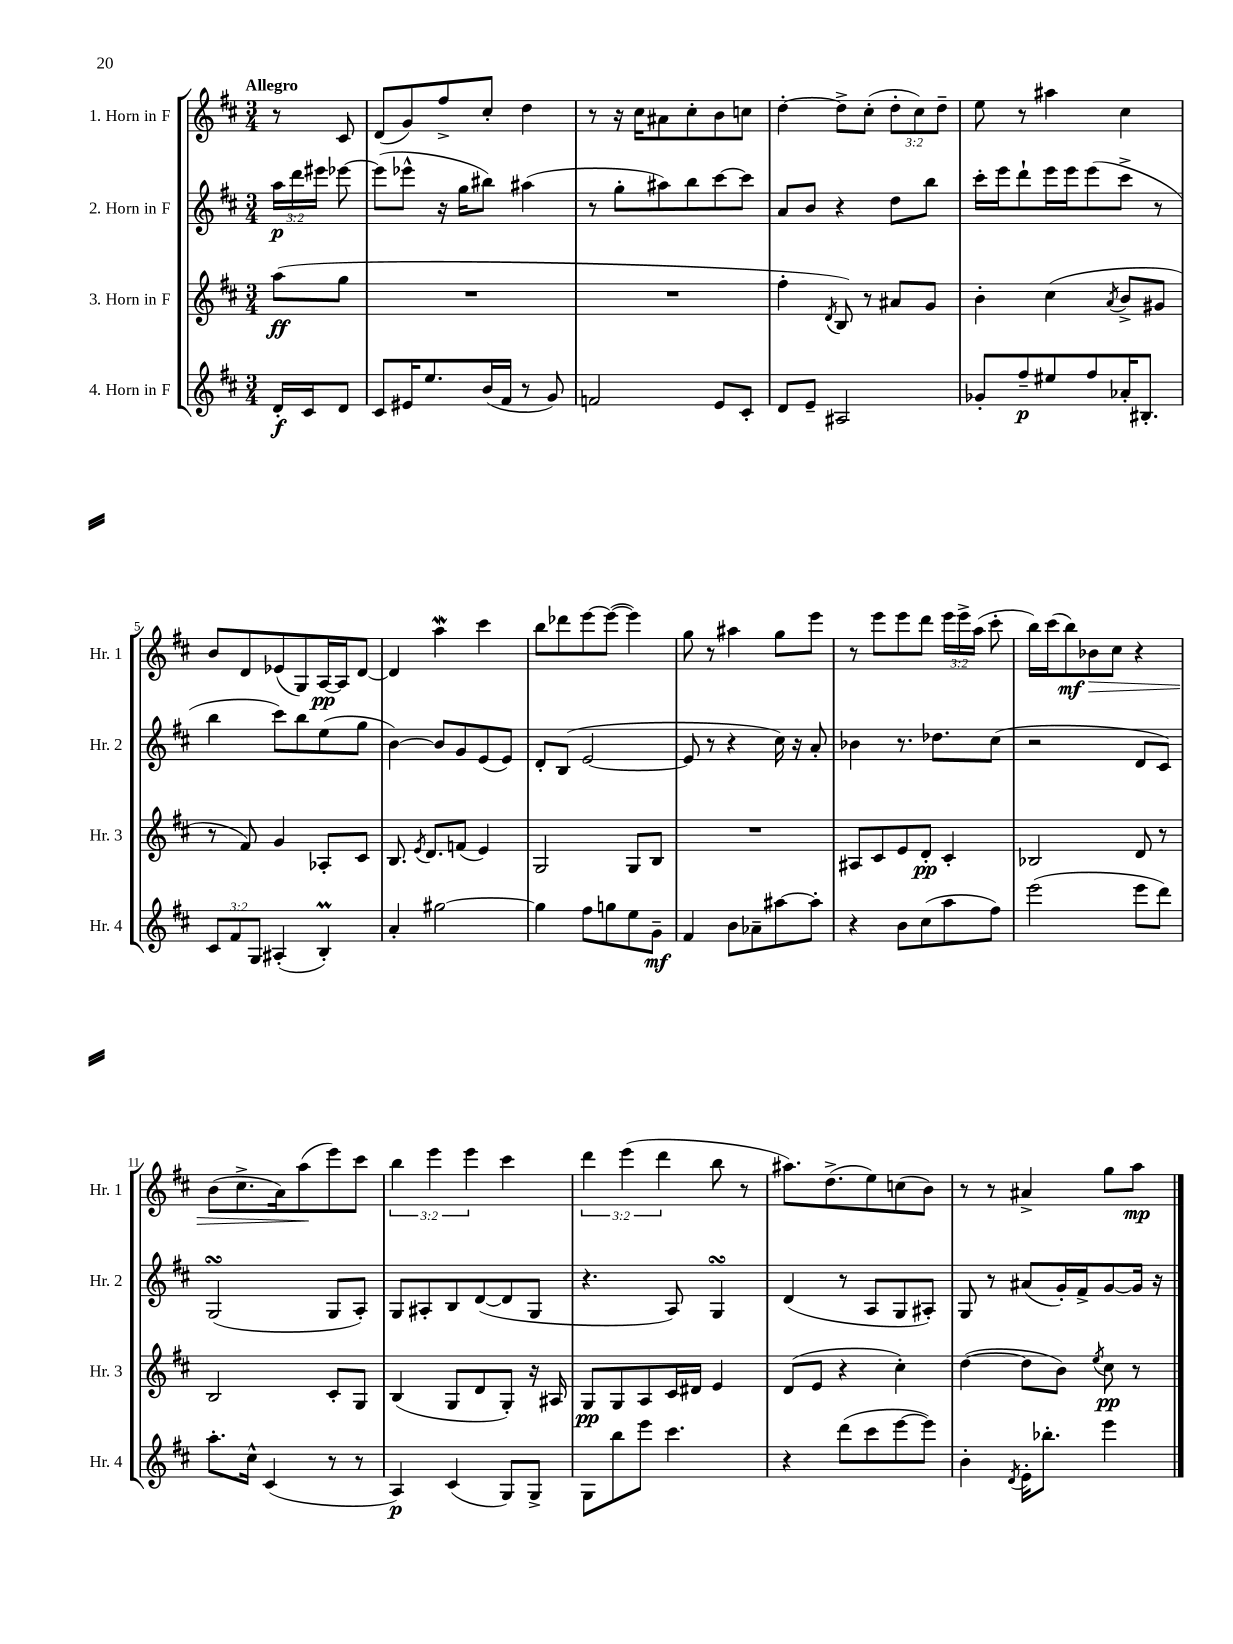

**kern	**dynam	**kern	**dynam	**kern	**dynam	**kern	**dynam
*part4	*part4	*part3	*part3	*part2	*part2	*part1	*part1
*staff4	*staff4	*staff3	*staff3	*staff2	*staff2	*staff1	*staff1
*I"4. Horn in F	*	*I"3. Horn in F	*	*I"2. Horn in F	*	*I"1. Horn in F	*
*I'Hr. 4	*	*I'Hr. 3	*	*I'Hr. 2	*	*I'Hr. 1	*
*clefG2	*	*clefG2	*	*clefG2	*	*clefG2	*
*k[f#c#]	*	*k[f#c#]	*	*k[f#c#]	*	*k[f#c#]	*
*M3/4	*	*M3/4	*	*M3/4	*	*M3/4	*
=	=	=	=	=	=	=	=
!	!	!	!	!	!	!LO:TX:a:B:t=Allegro	!
16d'/LL	f	(8aa\L	ff	24aa\LL	p	8r	.
.	.	.	.	24ddd\	.	.	.
16c#/J	.	.	.	.	.	.	.
.	.	.	.	24eee#X\JJ	.	.	.
8d/J	.	8gg\J	.	[8eee-X\	.	8c#/	.
=1	=1	=1	=1	=1	=1	=1	=1
8c#/L	.	2.r	.	(8eee-\L]	.	(8d/L	.
16e#X/K	.	.	.	8eee-X^^\J	.	8g/)	.
8.ee/	.	.	.	.	.	.	.
.	.	.	.	16r	.	8ff#^/	.
.	.	.	.	16gg\KL	.	.	.
(16b/L	.	.	.	8bb#X\J)	.	8cc#'/J	.
16f#/JJ	.	.	.	.	.	.	.
8r	.	.	.	(4aa#X\	.	4dd\	.
8g/)	.	.	.	.	.	.	.
=2	=2	=2	=2	=2	=2	=2	=2
2fn/	.	2.r	.	8r	.	8r	.
.	.	.	.	8gg'\L	.	16r	.
.	.	.	.	.	.	16cc#\KL	.
.	.	.	.	8aa#X\)	.	8a#X\	.
.	.	.	.	8bb\	.	8cc#'\	.
8e/L	.	.	.	[8ccc#\	.	8b\	.
8c#'/J	.	.	.	8ccc#\J]	.	8ccn\J	.
=3	=3	=3	=3	=3	=3	=3	=3
8d/L	.	4ff#'\	.	8a/L	.	[4dd'\	.
8e~/J	.	.	.	8b/J	.	.	.
.	.	8qd/	.	.	.	.	.
2A#X/	.	8B/)	.	4r	.	8dd^\L]	.
.	.	8r	.	.	.	(8cc#'\J	.
.	.	8a#X/L	.	8dd\L	.	12dd'\L	.
.	.	.	.	.	.	12cc#\)	.
.	.	8g/J	.	8bb\J	.	.	.
.	.	.	.	.	.	12dd~\J	.
=4	=4	=4	=4	=4	=4	=4	=4
8g-X'/L	.	4b'\	.	16ccc#'\LL	.	8ee\	.
.	.	.	.	16eee\J	.	.	.
8ff#~/	p	.	.	8ddd`\	.	8r	.
8ee#X/	.	(4cc#\	.	16eee\L	.	4aa#X\	.
.	.	.	.	16eee\J	.	.	.
8ff#/	.	.	.	(8eee\	.	.	.
.	.	8qa/	.	.	.	.	.
16a-X'/K	.	8b^/L	.	8ccc#^\J	.	4cc#\	.
8.B#X'/J	.	.	.	.	.	.	.
.	.	8g#X/J	.	8r	.	.	.
!!LO:LB:g=z
=5	=5	=5	=5	=5	=5	=5	=5
12c#/L	.	8r	.	4bb\	.	8b/L	.
12f#/	.	.	.	.	.	.	.
.	.	8f#/)	.	.	.	8d/	.
12G/J	.	.	.	.	.	.	.
(4A#X'/	.	4g/	.	8ccc#\L)	.	(8e-X/	.
.	.	.	.	8bb\	.	8G/)	.
4BM'/)	.	8A-X'/L	.	(8ee\	.	[16A/L	pp
.	.	.	.	.	.	16A/J]	.
.	.	8c#/J	.	8gg\J	.	[8d/J	.
=6	=6	=6	=6	=6	=6	=6	=6
4a'/	.	8.B/	.	[4b\)	.	4d/]	.
.	.	8qe/	.	.	.	.	.
.	.	8.d/L	.	.	.	.	.
[2gg#X\	.	.	.	8b/L]	.	4aaW\	.
.	.	(8fn/J	.	8g/	.	.	.
.	.	4e/)	.	(8e/	.	4ccc#\	.
.	.	.	.	8e/J)	.	.	.
=7	=7	=7	=7	=7	=7	=7	=7
4gg#\]	.	2G/	.	8d'/L	.	8bb\L	.
.	.	.	.	(8B/J	.	8ddd-X\	.
8ff#\L	.	.	.	[2e/	.	[8eee\	.
8ggn\	.	.	.	.	.	(8eee\J_	.
8ee\	.	8G/L	.	.	.	4eee\])	.
8g~\J	mf	8B/J	.	.	.	.	.
=8	=8	=8	=8	=8	=8	=8	=8
4f#/	.	2.r	.	8e/]	.	8gg\	.
.	.	.	.	8r	.	8r	.
8b\L	.	.	.	4r	.	4aa#X\	.
8a-X~\	.	.	.	.	.	.	.
[8aa#X\	.	.	.	16cc#\)	.	8gg\L	.
.	.	.	.	16r	.	.	.
8aa#'\J]	.	.	.	8a'/	.	8eee\J	.
=9	=9	=9	=9	=9	=9	=9	=9
4r	.	8A#X/L	.	4b-X\	.	8r	.
.	.	8c#/	.	.	.	8eee\L	.
8b\L	.	8e/	.	8.r	.	8eee\	.
(8cc#\	.	8d'/J	pp	.	.	8ddd\J	.
.	.	.	.	8.dd-X\L	.	.	.
8aa\	.	4c#'/	.	.	.	24eee\LL	.
.	.	.	.	.	.	24eee^\	.
.	.	.	.	.	.	(24aa\JJ	.
8ff#\J)	.	.	.	(8cc#\J	.	8ccc#'\	.
=10	=10	=10	=10	=10	=10	=10	=10
(2eee\	.	2B-X/	.	2r	.	16bb\LL)	.
.	.	.	.	.	.	(16ccc#\J	.
.	.	.	.	.	.	8bb\)	mf
!	!	!	!	!	!	!	!LO:HP:b
.	.	.	.	.	.	8b-X\	>
.	.	.	.	.	.	8cc#\J	.
8eee\L	.	8d/	.	8d/L	.	4r	.
8ddd\J)	.	8r	.	8c#/J)	.	.	.
!!LO:LB:g=z
=11	=11	=11	=11	=11	=11	=11	=11
8.aa'\L	.	2B/	.	(2GsSSs/	.	(8b\L	.
.	.	.	.	.	.	8.cc#^\	.
16cc#^^\Jk	.	.	.	.	.	.	.
(4c#/	.	.	.	.	.	.	.
.	.	.	.	.	.	16a\k)	.
.	.	.	.	.	.	(8aa\	.
8r	.	8c#'/L	.	8G/L	.	8eee\)	]
8r	.	8G/J	.	8A'/J)	.	8ccc#\J	.
=12	=12	=12	=12	=12	=12	=12	=12
4A/)	p	(4B/	.	8G/L	.	6bb\	.
.	.	.	.	8A#X'/	.	.	.
.	.	.	.	.	.	6eee\	.
(4c#/	.	8G/L	.	8B/	.	.	.
.	.	.	.	.	.	6eee\	.
.	.	8d/	.	([8d/	.	.	.
8G/L)	.	8G'/J)	.	8d/]	.	4ccc#\	.
8G^/J	.	16r	.	8G/J	.	.	.
.	.	16A#X/	.	.	.	.	.
=13	=13	=13	=13	=13	=13	=13	=13
8G\L	.	8G/L	pp	4.r	.	6ddd\	.
8bb\	.	8G/	.	.	.	.	.
.	.	.	.	.	.	(6eee\	.
8eee\J	.	8A/	.	.	.	.	.
.	.	.	.	.	.	6ddd\	.
4.ccc#\	.	16c#/L	.	8A/)	.	.	.
.	.	16d#X/JJ	.	.	.	.	.
.	.	4e/	.	4GsSSs/	.	8bb\	.
.	.	.	.	.	.	8r	.
=14	=14	=14	=14	=14	=14	=14	=14
4r	.	(8d/L	.	(4d/	.	8.aa#X\L)	.
.	.	8e/J	.	.	.	.	.
.	.	.	.	.	.	(8.dd^\	.
(8ddd\L	.	4r	.	8r	.	.	.
8ccc#\	.	.	.	8A/L	.	8ee\)	.
[8eee\	.	4cc#'\)	.	8G/	.	(8ccn\	.
8eee\J])	.	.	.	8A#X'/J)	.	8b\J)	.
=15	=15	=15	=15	=15	=15	=15	=15
4b'\	.	([4dd\	.	8G/	.	8r	.
.	.	.	.	8r	.	8r	.
8qd/	.	.	.	.	.	.	.
16e'\KL	.	8dd\L]	.	(8a#X/L	.	4a#X^/	.
8.bb-X'\J	.	.	.	.	.	.	.
.	.	8b\J)	.	16g'/L)	.	.	.
.	.	.	.	16f#^/J	.	.	.
.	.	8qee/	.	.	.	.	.
4eee\	.	8cc#\	pp	[8g/	.	8gg\L	.
.	.	8r	.	16g/Jk]	.	8aa\J	mp
.	.	.	.	16r	.	.	.
==	==	==	==	==	==	==	==
*-	*-	*-	*-	*-	*-	*-	*-
